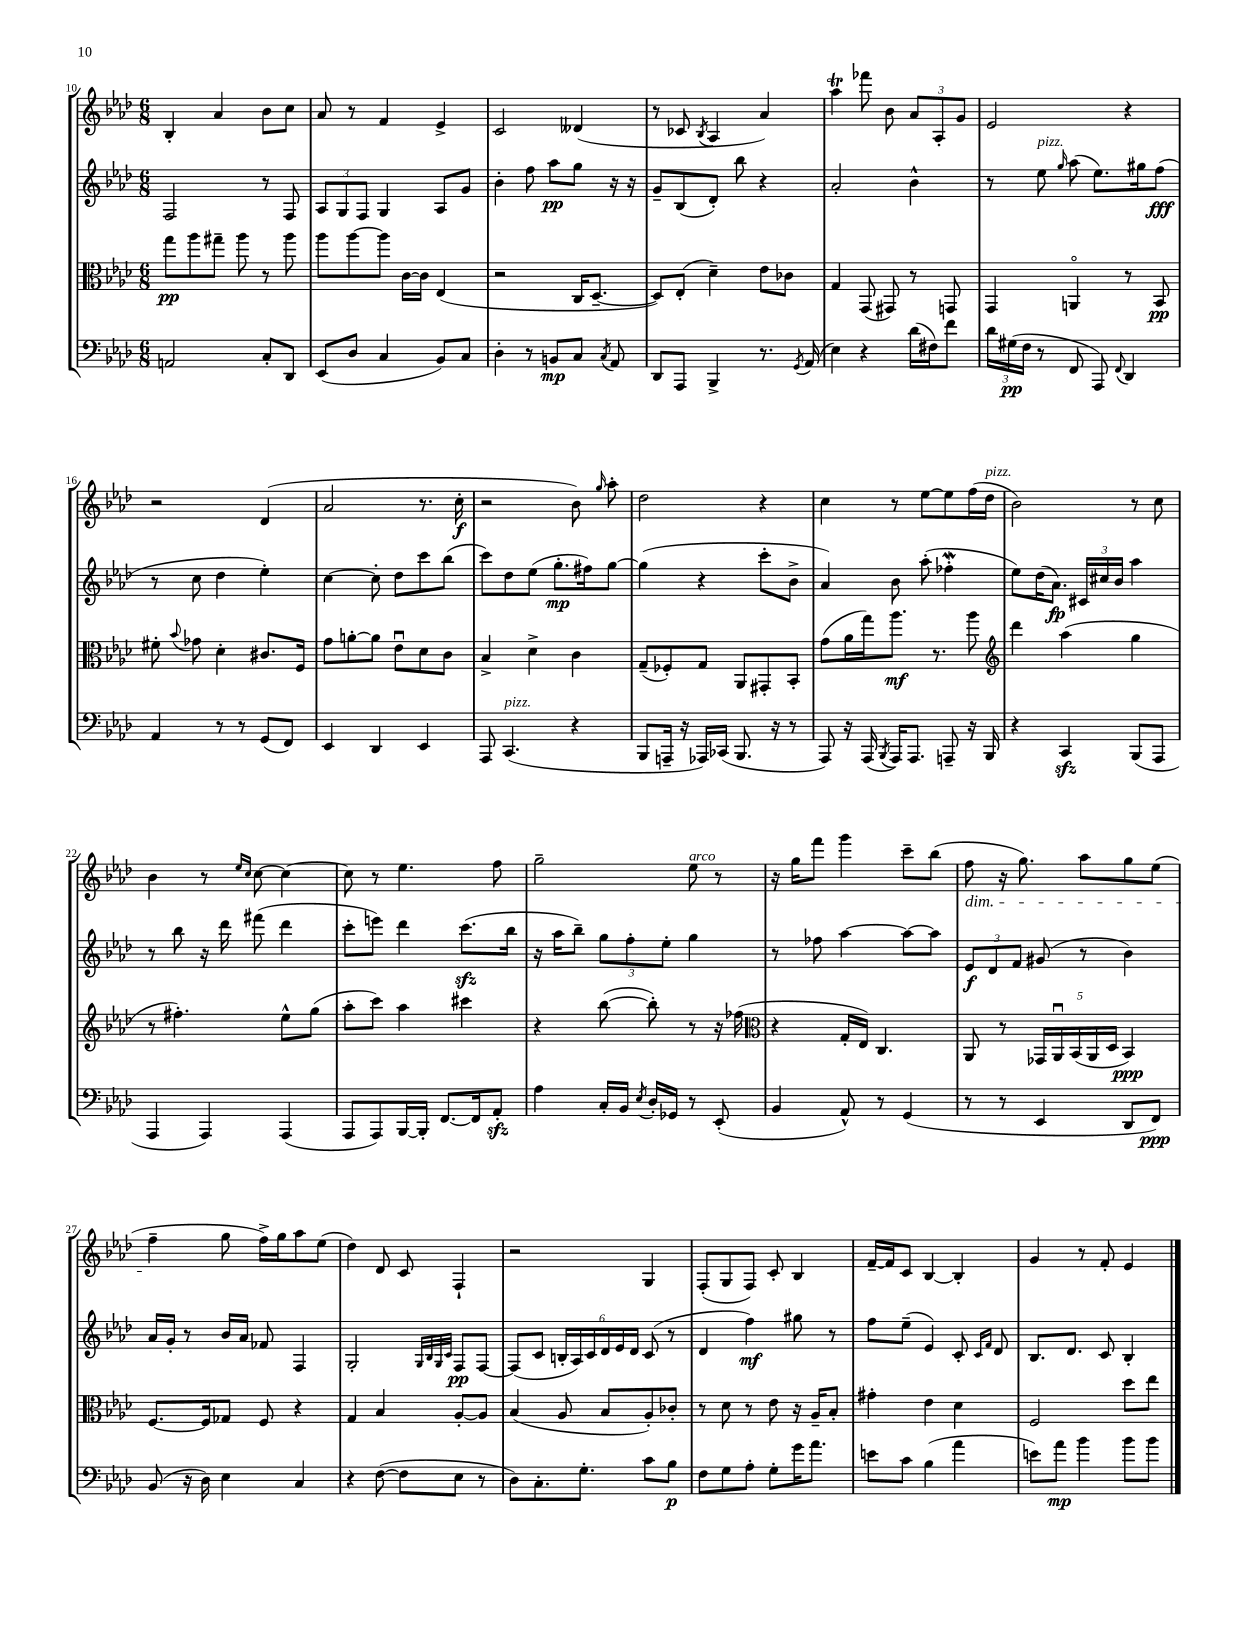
<<
\new StaffGroup <<
\new Staff = "s0" {
    \clef treble \key aes \major \numericTimeSignature \time 6/8
    \autoBeamOff bes4-. aes'4 bes'8[ c''8] |
    aes'8 r8 f'4 ees'4-> |
    c'2 deses'4( |
    r8 ces'8 \acciaccatura { bes8 } aes4 aes'4) |
    aes''4\trill fes'''8 bes'8 \tuplet 3/2 { aes'8[ aes8-. g'8] } |
    ees'2 r4 |
    r2 des'4( |
    aes'2 r8. c''16-.\f |
    r2 bes'8) \grace { g''16 } aes''8-. |
    des''2 r4 |
    c''4 r8 ees''8[~ ees''8 f''16( des''16]^\markup { \italic "pizz." } |
    bes'2) r8 c''8 |
    bes'4 r8 \grace { ees''16[ c''16] } c''8~ c''4~ |
    c''8 r8 ees''4. f''8 |
    g''2-- ees''8^\markup { \italic "arco" } r8 |
    r16 g''16[ f'''8] g'''4 c'''8[-- bes''8]( |
    f''8\dim r16 g''8.) aes''8[ g''8 ees''8]( |
    f''4--\! g''8 f''16[->) g''16 aes''8 ees''8]( |
    des''4) des'8 c'8 f4-! |
    r2 g4 |
    f8[-.( g8 f8]) c'8-. bes4 |
    f'16[~-- f'16 c'8] bes4~ bes4-. |
    g'4 r8 f'8-. ees'4 \bar "|." |
}
\new Staff = "s1" {
    \clef treble \key aes \major \numericTimeSignature \time 6/8
    \autoBeamOff f2 r8 f8 |
    \tuplet 3/2 { aes8[ g8 f8] } g4 aes8[ g'8] |
    bes'4-. f''8 aes''8[\pp g''8] r16 r16 |
    g'8[-- bes8( des'8]-.) bes''8 r4 |
    aes'2-. bes'4-^ |
    r8 ees''8^\markup { \italic "pizz." } \grace { g''16 } aes''8( ees''8.[) gis''16 f''8]\fff( |
    r8 c''8 des''4 ees''4-.) |
    c''4~ c''8-. des''8[ c'''8 bes''8]( |
    c'''8[) des''8 ees''8]( g''8.[-.\mp fis''16) g''8]~ |
    g''4( r4 c'''8[-. bes'8]-> |
    aes'4) bes'8 aes''8-.( fes''4-.\mordent |
    ees''8[) des''16( aes'8.]\fp) \tuplet 3/2 { cis'16[ cis''16 bes'16] } aes''4 |
    r8 bes''8 r16 des'''16 fis'''8( des'''4 |
    c'''8[-. e'''8]) des'''4 c'''8.[\sfz( bes''16] |
    r16 aes''16[ bes''8]--) \tuplet 3/2 { g''8[ f''8-. ees''8]-. } g''4 |
    r8 fes''8 aes''4~ aes''8[~ aes''8] |
    \tuplet 3/2 { ees'8[\f des'8 f'8] } gis'8( r8 bes'4) |
    aes'16[ g'16]-. r8 bes'16[ aes'16] fes'8 f4 |
    g2-. \grace { g32[ bes32 g32 c'32] } f8[\pp f8]~ |
    f8[( c'8] \tuplet 6/4 { b16[-. aes16) c'16 des'16 ees'16 des'16] } c'8( r8 |
    des'4 f''4\mf) gis''8 r8 |
    f''8[ ees''8]--( ees'4) c'8-. \grace { c'16[ f'16] } des'8 |
    bes8.[ des'8.] c'8 bes4-. \bar "|." |
}
\new Staff = "s2" {
    \clef alto \key aes \major \numericTimeSignature \time 6/8
    \autoBeamOff g''8[\pp aes''8 gis''8]-- aes''8 r8 aes''8 |
    aes''8[ aes''8~ aes''8] c'16[~ c'16] ees4( |
    r2 c16[ des8.]~-- |
    des8[) ees8]-.( des'4--) ees'8[ ces'8] |
    g4 g,8( gis,8) r8 g,8 |
    g,4 a,4\flageolet r8 bes,8\pp |
    fis'8-. \appoggiatura { bes'8 } ges'8 des'4-. cis'8.[ f16] |
    g'8[ a'8~-. a'8] ees'8[\downbow des'8 c'8] |
    bes4-> des'4-> c'4 |
    g8[--( fes8-.) g8] aes,8[ gis,8-. bes,8]-. |
    g'8[( aes'16 g''16) aes''8.]\mf r8. aes''8 |
    \clef treble des'''4 aes''4( g''4 |
    r8 fis''4.-.) ees''8[-^ g''8]( |
    aes''8[-. c'''8]) aes''4 cis'''4 |
    r4 bes''8~( bes''8-.) r8 r16 fes''16( |
    \clef alto r4 g16[-. ees16]) c4. |
    aes,8 r8 \tuplet 5/4 { ges,16[ aes,16\downbow bes,16( aes,16 des16] } bes,4\ppp) |
    f8.[~ f16 ges8] f8 r4 |
    g4 bes4 aes8[~-. aes8] |
    bes4( aes8 bes8[ aes8-.) ces'8]-. |
    r8 des'8 r8 ees'8 r16 aes16[-- bes8]-. |
    gis'4-. ees'4 des'4 |
    f2 des''8[ ees''8] \bar "|." |
}
\new Staff = "s3" {
    \clef bass \key aes \major \numericTimeSignature \time 6/8
    \autoBeamOff a,2 c8[-. des,8] |
    ees,8[( des8] c4 bes,8[) c8] |
    des4-. r8 b,8[\mp c8] \acciaccatura { c8 } aes,8 |
    des,8[ aes,,8] bes,,4-> r8. \acciaccatura { g,8 } aes,16( |
    ees4) r4 des'16[( fis16) f'8] |
    \tuplet 3/2 { des'16[ gis16\pp( f16] } r8 f,8 aes,,8) \appoggiatura { f,8 } des,4 |
    aes,4 r8 r8 g,8[( f,8]) |
    ees,4 des,4 ees,4 |
    aes,,8 c,4.^\markup { \italic "pizz." }( r4 |
    bes,,8[ a,,16]-- r16 aes,,16[) ces,16]( bes,,8. r16 r8 |
    aes,,8) r16 aes,,16( \acciaccatura { bes,,8 } aes,,16[) aes,,8.] a,,8-- r16 bes,,16 |
    r4 c,4\sfz bes,,8[( aes,,8] |
    aes,,4 aes,,4) aes,,4( |
    aes,,8[ aes,,8) bes,,16~ bes,,16]-. f,8.[~ f,16 aes,8]-.\sfz |
    aes4 c16[-. bes,16] \acciaccatura { ees8 } des16[-. ges,16] r8 ees,8-.( |
    bes,4 aes,8-^) r8 g,4( |
    r8 r8 ees,4 des,8[ f,8]\ppp) |
    bes,8( r16 des16) ees4 c4 |
    r4 f8~( f8[ ees8] r8 |
    des8[) c8.-. g8.]-. c'8[ bes8]\p |
    f8[ g8 aes8]-. g8[-. g'16 aes'8.] |
    e'8[ c'8] bes4( aes'4 |
    e'8[) aes'8]\mp bes'4 bes'8[ bes'8] \bar "|." |
}
>>
>>
\layout { \context { \Score currentBarNumber = #10 } }
